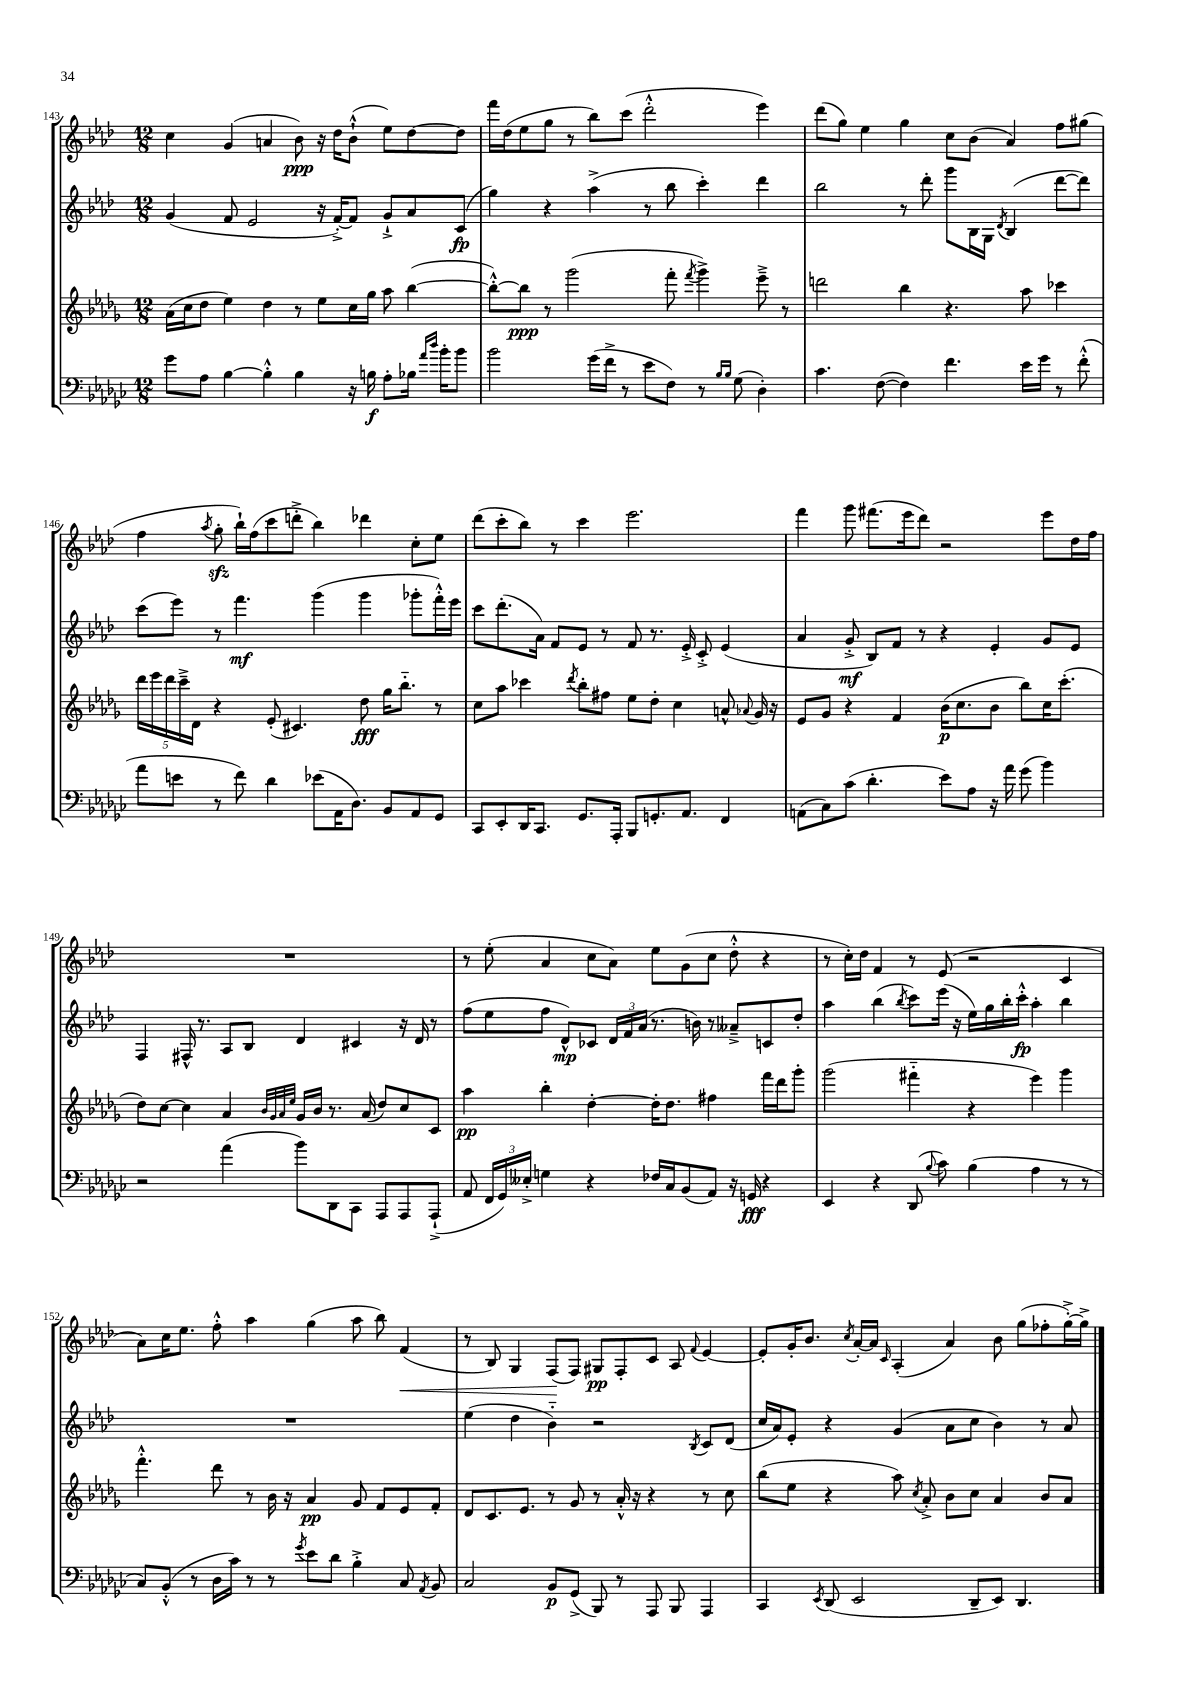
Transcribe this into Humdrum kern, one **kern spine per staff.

**kern	**dynam	**kern	**dynam	**kern	**dynam	**kern	**dynam
*part4	*part4	*part3	*part3	*part2	*part2	*part1	*part1
*staff4	*staff4	*staff3	*staff3	*staff2	*staff2	*staff1	*staff1
*clefF4	*	*clefG2	*	*clefG2	*	*clefG2	*
*k[b-e-a-d-g-c-]	*	*k[b-e-a-d-g-]	*	*k[b-e-a-d-]	*	*k[b-e-a-d-]	*
*M12/8	*	*M12/8	*	*M12/8	*	*M12/8	*
=143	=143	=143	=143	=143	=143	=143	=143
8g-\L	.	(16a-\LL	.	(4g/	.	4cc\	.
.	.	16cc\J	.	.	.	.	.
8A-\J	.	8dd-\J	.	.	.	.	.
[4B-\	.	4ee-\)	.	8f/	.	(4g/	.
.	.	.	.	2e-/	.	.	.
4B-'^^\]	.	4dd-\	.	.	.	4an/	.
4B-\	.	8r	.	.	.	8b-\)	ppp
.	.	8ee-\L	.	16r	.	16r	.
.	.	.	.	[16f'^/KL)	.	16dd-\KL	.
16r	.	16cc\L	.	8f/J]	.	(8b-`^^\J	.
16Bn\	f	16gg-\JJ	.	.	.	.	.
8A-'\L	.	8aa-\	.	8g`^/L	.	8ee-\L)	.
16B-X\Jk	.	([4bb-\	.	8a-/	.	[8dd-\	.
16qqa-/LL	.	.	.	.	.	.	.
16qqdd-/JJ	.	.	.	.	.	.	.
16b-'\KL	.	.	.	.	.	.	.
8b-\J	.	.	.	(8c/J	fp	8dd-\J]	.
=144	=144	=144	=144	=144	=144	=144	=144
2b-\	.	8bb-'^^\L_)	.	4gg\)	.	16fff\LL	.
.	.	.	.	.	.	(16dd-\J	.
.	.	8bb-\J]	ppp	.	.	8ee-\	.
.	.	8r	.	4r	.	8gg\J	.
.	.	(2ggg-\	.	.	.	8r	.
(16g-\LL	.	.	.	(4aa-^\	.	8bb-\L)	.
16f^\JJ	.	.	.	.	.	.	.
8r	.	.	.	.	.	(8ccc\J	.
8e-\L	.	.	.	8r	.	2ddd-'^^\	.
8F\J)	.	8fff'\	.	8bb-\	.	.	.
.	.	8qfff/	.	.	.	.	.
8r	.	4ggg-^\)	.	4ccc'\)	.	.	.
16qqB-/LL	.	.	.	.	.	.	.
16qqB-/JJ	.	.	.	.	.	.	.
(8G-\	.	.	.	.	.	.	.
4D-'\)	.	8eee-~^\	.	4ddd-\	.	4eee-\)	.
.	.	8r	.	.	.	.	.
=145	=145	=145	=145	=145	=145	=145	=145
4.c-\	.	2dddn\	.	2bb-\	.	(8ddd-\L	.
.	.	.	.	.	.	8gg\J)	.
.	.	.	.	.	.	4ee-\	.
([8F\	.	.	.	.	.	.	.
4F\])	.	4bb-\	.	8r	.	4gg\	.
.	.	.	.	8ddd-'\	.	.	.
4.f\	.	4.r	.	8ggg\L	.	8cc\L	.
.	.	.	.	16B-\L	.	(8b-\J	.
.	.	.	.	16G\JJ	.	.	.
.	.	.	.	8qd-/	.	.	.
.	.	.	.	(4B-/	.	4a-/)	.
16e-\LL	.	8aa-\	.	.	.	.	.
16g-\JJ	.	.	.	.	.	.	.
8r	.	4ccc-X\	.	[8ddd-\L	.	8ff\L	.
(8f'^^\	.	.	.	8ddd-\J])	.	(8gg#X\J	.
!!LO:LB:g=z
=146	=146	=146	=146	=146	=146	=146	=146
8a-\L	.	20ddd-\LL	.	(8ccc\L	.	4ff\	.
.	.	20eee-\	.	.	.	.	.
.	.	20ddd-\	.	.	.	.	.
8en\J	.	.	.	8eee-\J)	.	.	.
.	.	20ccc~^\	.	.	.	.	.
.	.	20d-\JJ	.	.	.	.	.
.	.	.	.	.	.	8qaa-/	.
8r	.	4r	.	8r	.	8ggzz'\	.
8f\)	.	.	.	4.fff\	mf	16bb-`\LL)	.
.	.	.	.	.	.	(16ff\J	.
4d-\	.	(8e-'/	.	.	.	8ccc\	.
.	.	4.c#X/)	.	.	.	8dddn'^\J	.
(8e-X\L	.	.	.	(4ggg\	.	4bb-\)	.
16AA-\K	.	.	.	.	.	.	.
8.D-\J)	.	.	.	.	.	.	.
.	.	8dd-\	fff	4ggg\	.	4ddd-X\	.
8BB-/L	.	16gg-\KL	.	.	.	.	.
.	.	8.bb-\J	.	.	.	.	.
8AA-/	.	.	.	8ggg-X'\L	.	8cc'\L	.
8GG-/J	.	8r	.	16fff'^^\L)	.	8ee-\J	.
.	.	.	.	16eee-\JJ	.	.	.
=147	=147	=147	=147	=147	=147	=147	=147
8CC-/L	.	8cc\L	.	8ccc\L	.	(8ddd-\L	.
8EE-'/	.	8aa-\J	.	(8.ddd-'\	.	8ccc'\	.
16DD-/K	.	4ccc-X\	.	.	.	8bb-\J)	.
8.CC-/J	.	.	.	16a-\Jk)	.	.	.
.	.	.	.	8f/L	.	8r	.
.	.	8qddd-/	.	.	.	.	.
8.GG-/L	.	8bb-'\L	.	8e-/J	.	4ccc\	.
.	.	8ff#X\J	.	8r	.	.	.
16AAA-'/Jk	.	.	.	.	.	.	.
8BBB-/L	.	8ee-\L	.	8f/	.	2.eee-\	.
8.GGn'/	.	8dd-'\J	.	8.r	.	.	.
.	.	4cc\	.	.	.	.	.
8.AA-/J	.	.	.	16e-'^/	.	.	.
.	.	.	.	8c'^/	.	.	.
4FF/	.	8an^^/	.	(4e-/	.	.	.
.	.	8qqa-X/	.	.	.	.	.
.	.	16g-/	.	.	.	.	.
.	.	16r	.	.	.	.	.
=148	=148	=148	=148	=148	=148	=148	=148
(8AAn\L	.	8e-/L	.	4a-/	.	4fff\	.
8C-\)	.	8g-/J	.	.	.	.	.
(8c-\J	.	4r	.	8g'^/	mf	8ggg\	.
4.d-'\	.	.	.	8B-/L)	.	(8.fff#X\L	.
.	.	4f/	.	8f/J	.	.	.
.	.	.	.	.	.	16eee-\k	.
.	.	.	.	8r	.	8ddd-\J)	.
8e-\L)	.	(16b-\KL	p	4r	.	2r	.
.	.	8.cc\	.	.	.	.	.
8A-\J	.	.	.	.	.	.	.
16r	.	8b-\J	.	4e-'/	.	.	.
16a-\	.	.	.	.	.	.	.
(8g-\	.	8bb-\L)	.	.	.	.	.
4b-\)	.	16cc\K	.	8g/L	.	8eee-\L	.
.	.	(8.ccc'\J	.	.	.	.	.
.	.	.	.	8e-/J	.	16dd-\L	.
.	.	.	.	.	.	16ff\JJ	.
!!LO:LB:g=z
=149	=149	=149	=149	=149	=149	=149	=149
2r	.	8dd-\L)	.	4F/	.	1.r	.
.	.	[8cc\J	.	.	.	.	.
.	.	4cc\]	.	16F#X^^/	.	.	.
.	.	.	.	8.r	.	.	.
(4a-\	.	4a-/	.	8A-/L	.	.	.
.	.	.	.	8B-/J	.	.	.
.	.	32qqb-/LLL	.	.	.	.	.
.	.	32qqg-/	.	.	.	.	.
.	.	32qqa-/	.	.	.	.	.
.	.	32qqee-/JJJ	.	.	.	.	.
8b-\L)	.	16g-/LL	.	4d-/	.	.	.
.	.	16b-/JJ	.	.	.	.	.
8DD-\	.	8.r	.	.	.	.	.
8CC-\J	.	.	.	4c#X/	.	.	.
.	.	(16a-/	.	.	.	.	.
8AAA-/L	.	8dd-/L)	.	.	.	.	.
8AAA-/	.	8cc/	.	16r	.	.	.
.	.	.	.	16d-/	.	.	.
(8AAA-`^/J	.	8c/J	.	8r	.	.	.
=150	=150	=150	=150	=150	=150	=150	=150
8AA-/	.	4aa-\	pp	(8ff\L	.	8r	.
24FF/LL	.	.	.	8ee-\	.	(8ee-'\	.
24GG-/)	.	.	.	.	.	.	.
24E--X'^/JJ	.	.	.	.	.	.	.
4Gn\	.	4bb-'\	.	8ff\J	.	4a-/	.
.	.	.	.	8d-^^/L)	mp	.	.
4r	.	[4dd-'\	.	8c-X/J	.	8cc\L	.
.	.	.	.	24d-/LL	.	8a-\J)	.
.	.	.	.	24f/	.	.	.
.	.	.	.	(24a-/JJ	.	.	.
16F-X/LL	.	16dd-'\KL]	.	8.r	.	8ee-\L	.
16C-/J	.	8.dd-\J	.	.	.	.	.
(8BB-/	.	.	.	.	.	(8g\	.
.	.	.	.	16bn\)	.	.	.
8AA-/J)	.	4ff#X\	.	8r	.	8cc\J	.
16r	.	.	.	8a--X~^/L	.	8dd-'^^\	.
16GGn/	fff	.	.	.	.	.	.
4r	.	16fff\LL	.	8cn/	.	4r	.
.	.	16ddd-\J	.	.	.	.	.
.	.	8ggg-'\J	.	8dd-'/J	.	.	.
=151	=151	=151	=151	=151	=151	=151	=151
4EE-/	.	(2ggg-\	.	4aa-\	.	8r	.
.	.	.	.	.	.	16cc'\LL)	.
.	.	.	.	.	.	16dd-\JJ	.
4r	.	.	.	(4bb-\	.	4f/	.
.	.	.	.	8qbb-/	.	.	.
(8DD-/	.	4fff#X\	.	8ccc\L)	.	8r	.
8qqB-/	.	.	.	.	.	.	.
8c-\)	.	.	.	(16eee-\Jk	.	(8e-/	.
.	.	.	.	16r	.	.	.
(4B-\	.	4r	.	16ee-\LL)	.	2r	.
.	.	.	.	16gg\	.	.	.
.	.	.	.	16bb-'\	.	.	.
.	.	.	.	16ccc'^^\JJ	fp	.	.
4A-\	.	4eee-\)	.	4aa-'\	.	.	.
8r	.	4ggg-\	.	4bb-\	.	4c/	.
8r	.	.	.	.	.	.	.
!!LO:LB:g=z
=152	=152	=152	=152	=152	=152	=152	=152
8C-/L)	.	4.fff'^^\	.	1.r	.	8a-\L)	.
(8BB-'^^/J	.	.	.	.	.	16cc\K	.
.	.	.	.	.	.	8.ee-\J	.
8r	.	.	.	.	.	.	.
16D-\LL	.	8ddd-\	.	.	.	8ff'^^\	.
16c-\JJ)	.	.	.	.	.	.	.
8r	.	8r	.	.	.	4aa-\	.
8r	.	16b-\	.	.	.	.	.
.	.	16r	.	.	.	.	.
8qg-/	.	.	.	.	.	.	.
8e-\L	.	4a-/	pp	.	.	(4gg\	.
8d-\J	.	.	.	.	.	.	.
4B-'^\	.	8g-/	.	.	.	8aa-\	.
.	.	8f/L	.	.	.	8bb-\)	.
!	!	!	!	!	!	!	!LO:HP:b
8C-/	.	8e-/	.	.	.	(4f/	<
8qAA-/	.	.	.	.	.	.	.
8BB-/	.	8f'/J	.	.	.	.	.
=153	=153	=153	=153	=153	=153	=153	=153
2C-/	.	8d-/L	.	(4ee-\	.	8r	.
.	.	8.c/	.	.	.	8B-/)	.
.	.	.	.	4dd-\	.	4G/	.
.	.	8.e-/J	.	.	.	.	.
8BB-/L	p	8r	.	4b-\)	.	(8F/L	.
(8GG-^/J	.	8g-/	.	.	.	8F/J)	[
8BBB-/)	.	8r	.	2r	.	8G#X/L	pp
8r	.	16a-'^^/	.	.	.	8F'/	.
.	.	16r	.	.	.	.	.
8AAA-/	.	4r	.	.	.	8c/J	.
8BBB-/	.	.	.	.	.	8A-/	.
.	.	.	.	8qB-/	.	8qqf/	.
4AAA-/	.	8r	.	8c/L	.	[4e-/	.
.	.	8cc\	.	(8d-/J	.	.	.
=154	=154	=154	=154	=154	=154	=154	=154
4CC-/	.	(8bb-\L	.	16cc/LL	.	8e-'/L]	.
.	.	.	.	16a-/J)	.	.	.
.	.	8ee-\J	.	8e-'/J	.	16g'/K	.
.	.	.	.	.	.	8.b-/J	.
8qEE-/	.	.	.	.	.	.	.
(8DD-/	.	4r	.	4r	.	.	.
.	.	.	.	.	.	8qcc/	.
2EE-/	.	.	.	.	.	[16a-'/LL	.
.	.	.	.	.	.	16a-/JJ]	.
.	.	.	.	.	.	16qqc/	.
.	.	8aa-\)	.	(4g/	.	(4A-'/	.
.	.	8qcc/	.	.	.	.	.
.	.	8a-'^/	.	.	.	.	.
.	.	8b-\L	.	8a-\L	.	4a-/)	.
8DD-~/L	.	8cc\J	.	8cc\J	.	.	.
8EE-/J)	.	4a-/	.	4b-\)	.	8b-\	.
4.DD-/	.	.	.	.	.	(8gg\L	.
.	.	8b-/L	.	8r	.	8ff-X'\	.
.	.	8a-/J	.	8a-/	.	[16gg'^\L)	.
.	.	.	.	.	.	16gg^\JJ]	.
==	==	==	==	==	==	==	==
*-	*-	*-	*-	*-	*-	*-	*-
